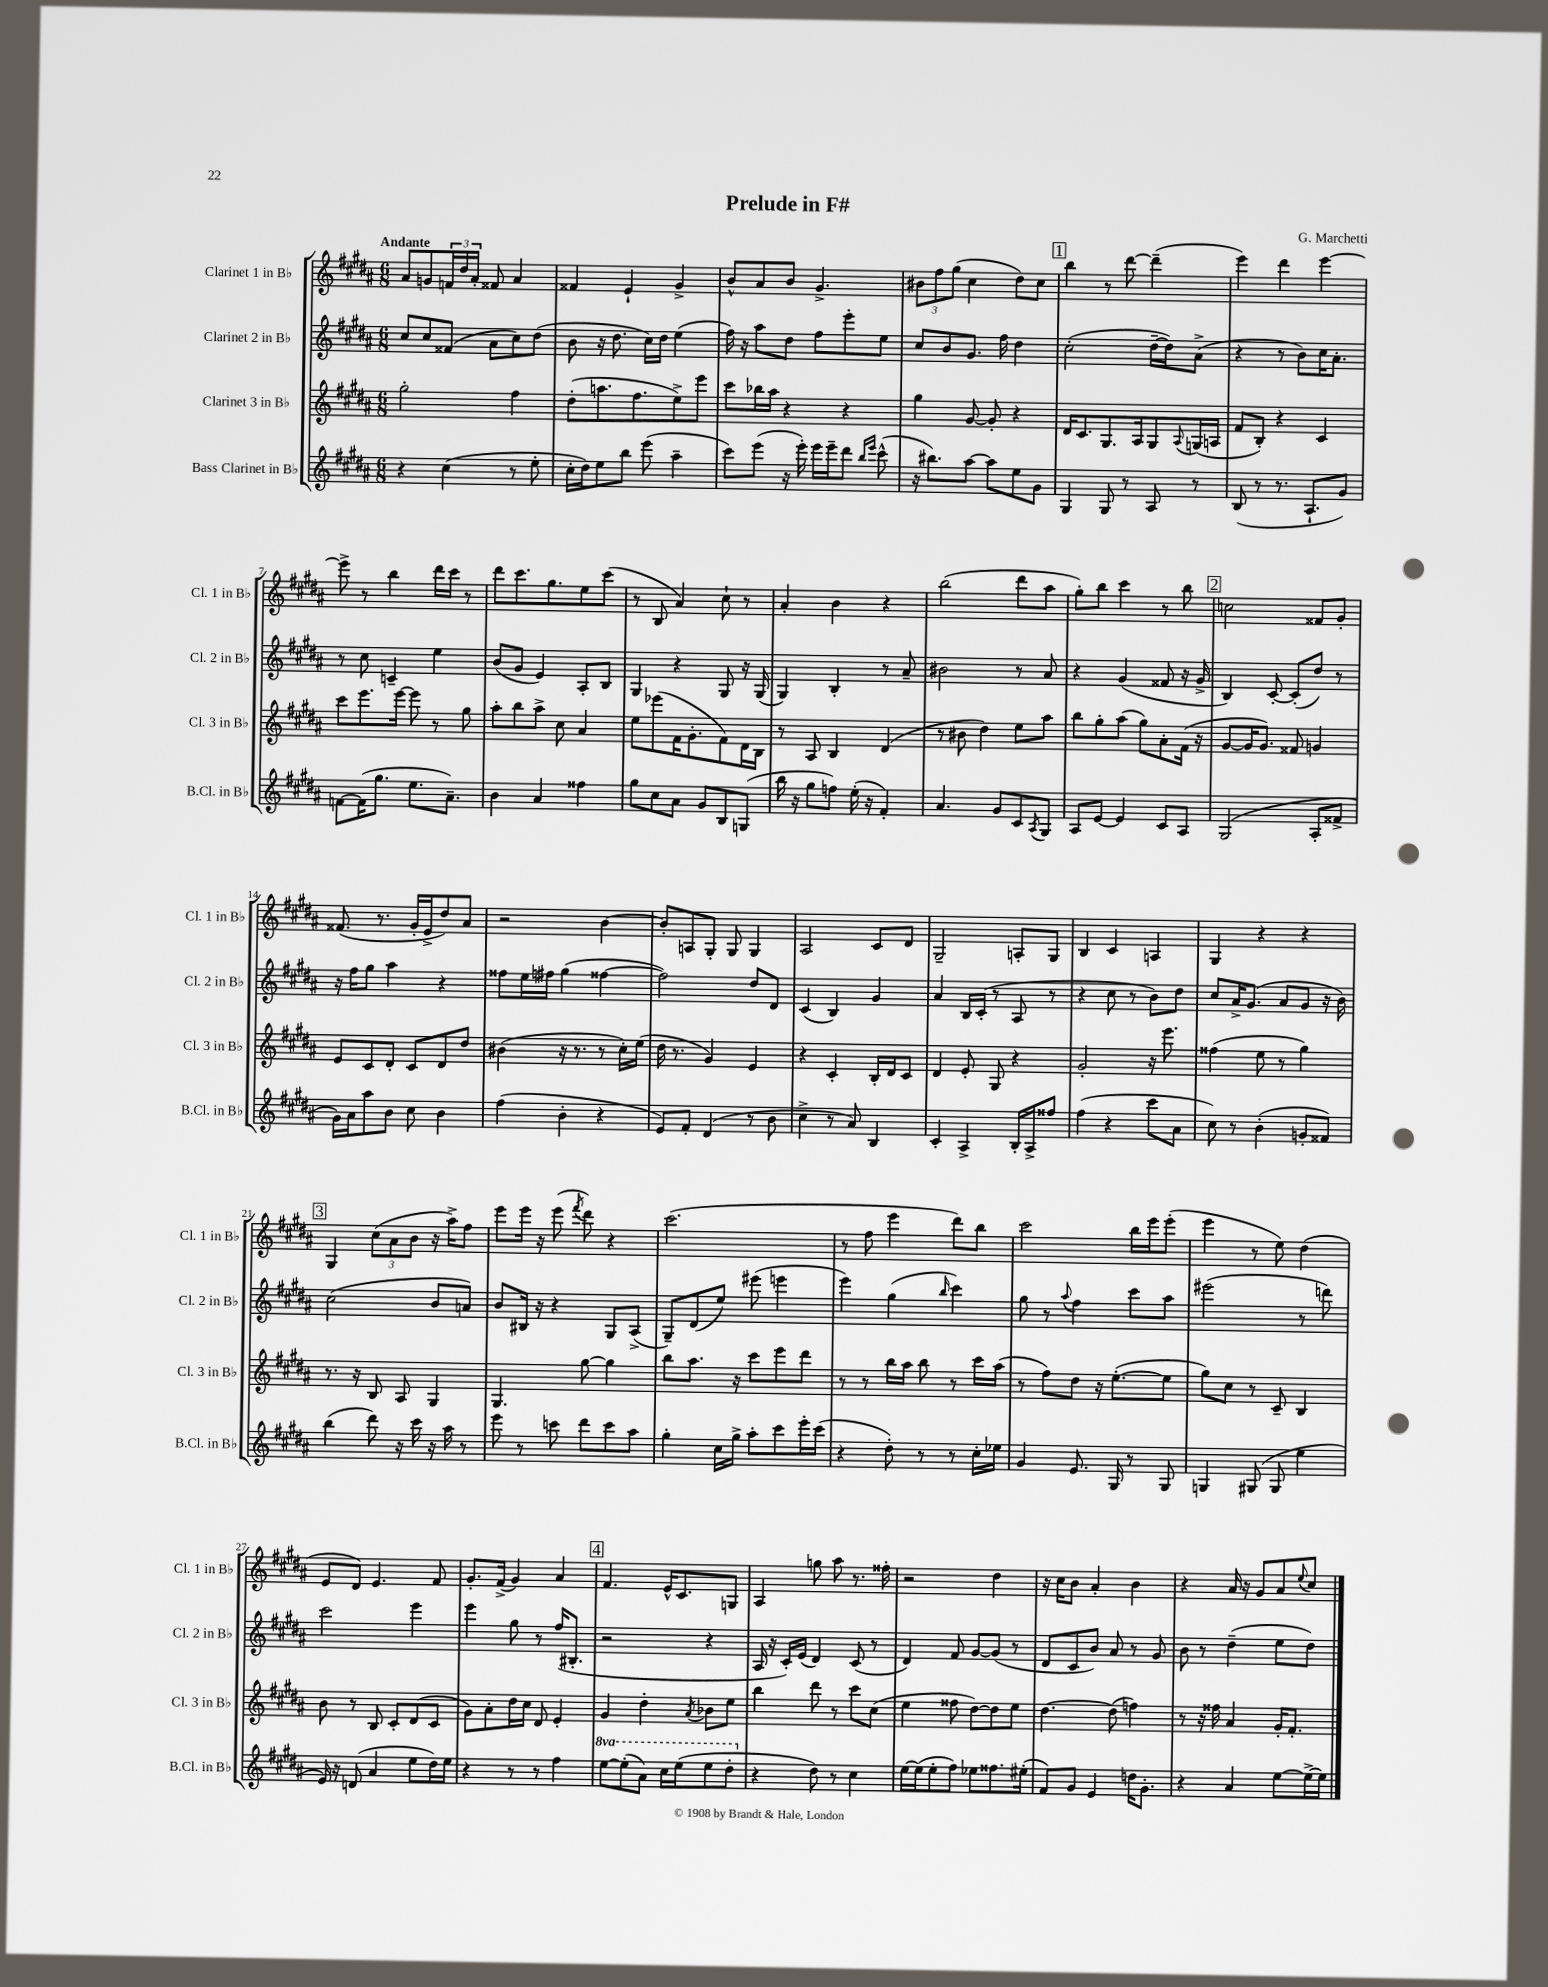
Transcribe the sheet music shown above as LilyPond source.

\header { title = "Prelude in F#" composer = "G. Marchetti" }
<<
\new StaffGroup <<
\new Staff = "s0" \with { instrumentName = "Clarinet 1 in Bb" shortInstrumentName = "Cl. 1 in Bb" } {
    \clef treble \key b \major \numericTimeSignature \time 6/8 \tempo "Andante"
    ais'8 g'8 \tuplet 3/2 { f'16 dis''16 ais'16-. } fisis'8 ais'4 |
    fisis'4 e'4-! gis'4-> |
    b'8-^ ais'8 b'8 gis'4.-> |
    \tuplet 3/2 { bis'8 fis''8 gis''8( } cis''4 dis''8) cis''8 |
    \mark \markup { \box "1" } b''4 r8 dis'''8~ dis'''4--( |
    e'''4) dis'''4 e'''4~ |
    e'''8-> r8 b''4 dis'''16 cis'''16 r8 |
    dis'''8 cis'''8. gis''8. e''8 cis'''8( |
    r8 b8 ais'4) cis''8-! r8 |
    ais'4-. b'4 r4 |
    b''2( dis'''8 ais''8 |
    gis''8-.) b''8 cis'''4 r8 b''8 |
    \mark \markup { \box "2" } c''2 fisis'8 gis'8-. |
    fisis'8.( r8. gis'16-. e'16-> dis''8) ais'8 |
    r2 b'4~ |
    b'8-. a8 gis8-. gis8 gis4 |
    ais2 cis'8 dis'8 |
    gis2-- a8-. gis8 |
    b4 cis'4 a4 |
    gis4 r4 r4 |
    \mark \markup { \box "3" } gis4 \tuplet 3/2 { cis''8( ais'8 b'8 } r16 ais''16->) fis''8 |
    e'''8 e'''16 r16 e'''8( \acciaccatura { fis'''8 } dis'''8) r4 |
    cis'''2.( |
    r8 fis''8 e'''4 dis'''8) b''8 |
    cis'''2 b''16 e'''16 e'''8-.( |
    e'''4 r8 e''8) dis''4( |
    e'8 dis'8) e'4. fis'8 |
    gis'8.-. fis'16->( gis'4) ais'4 |
    \mark \markup { \box "4" } fis'4. e'16-^ cis'8. g8 |
    ais4 g''8 ais''8 r8. fisis''16-. |
    r2 dis''4 |
    r16 cis''16 b'8 ais'4-. b'4 |
    r4 ais'16 r16 gis'8 ais'8 \appoggiatura { e''8 } cis''8 \bar "|." |
}
\new Staff = "s1" \with { instrumentName = "Clarinet 2 in Bb" shortInstrumentName = "Cl. 2 in Bb" } {
    \clef treble \key b \major \numericTimeSignature \time 6/8
    cis''8 cis''8 fisis'8( ais'8 cis''8) dis''8( |
    b'8 r16 dis''8. cis''16) dis''16 e''4( |
    fis''16) r16 ais''8 dis''8 fis''8 e'''8-. e''8 |
    cis''8 b'8 gis'8. fis''16 dis''4 |
    \mark \markup { \box "1" } cis''2-.( dis''16~-- dis''16) ais'8->( |
    r4 r8 b'8) cis''16 ais'8.-. |
    r8 cis''8 c'4-- e''4 |
    b'8( gis'8 e'4) ais8-. b8 |
    gis4 r4 gis8 r16 gis16( |
    gis4) b4-. r8 ais'8-- |
    bis'2 r8 ais'8 |
    r4 gis'4( fisis'8 r16 gis'16-> |
    \mark \markup { \box "2" } b4) cis'8~-. cis'8-.( dis''8) r8 |
    r16 fis''16 gis''8 ais''4 r4 |
    fisis''8 e''16 fis''16 gis''4( fisis''4~ |
    fisis''2) dis''8 dis'8 |
    cis'4( b4) gis'4 |
    ais'4 b16 cis'16-.( r8 ais8 r8 |
    r4 cis''8 r8 b'8) dis''8 |
    cis''8 ais'16-> gis'8.( ais'8 gis'8 r16 b'16) |
    \mark \markup { \box "3" } cis''2( b'8 a'8) |
    b'8 bis16 r16 r4 gis8 ais8->( |
    gis8--) dis'8( e''8) eis'''8( e'''4 |
    e'''4) gis''4( \grace { b''16 } cis'''4) |
    gis''8 r8 \appoggiatura { ais''8 } fis''4 cis'''8 ais''8 |
    eis'''2( r8 d'''8) |
    cis'''2 e'''4 |
    e'''4 gis''8 r8 fis''16( bis8.-. |
    \mark \markup { \box "4" } r2 r4 |
    ais16 r16 cis'16-.) e'16( dis'4) cis'8( r8 |
    dis'4) fis'8 gis'8~ gis'8( r8 |
    dis'8 cis'8 b'8) ais'8 r8 gis'8 |
    b'8 r8 dis''4--( e''8 dis''8) \bar "|." |
}
\new Staff = "s2" \with { instrumentName = "Clarinet 3 in Bb" shortInstrumentName = "Cl. 3 in Bb" } {
    \clef treble \key b \major \numericTimeSignature \time 6/8
    gis''2-. fis''4 |
    dis''8-.( a''8. fis''8. e''8->) e'''8 |
    cis'''8 bes''16 ais''16 r4 r4 |
    gis''4 gis'8~ gis'8-. r4 |
    \mark \markup { \box "1" } dis'16 cis'8. gis8. ais16 gis8 \appoggiatura { ais8 } g16( a16 |
    fis'8 b8-.) r4 cis'4 |
    cis'''8 e'''8. e'''16~ e'''8 r8 gis''8 |
    ais''8-. b''8 ais''8-> cis''8 ais'4 |
    e''8 ees'''8( fis'16 gis'8.-. fis'8) dis'16 b16 |
    r8 ais8 b4 dis'4( |
    r8 bis'8 dis''4) e''8 ais''8 |
    b''8 gis''8-. ais''8( gis''8) ais'8-. fis'16( r16 |
    \mark \markup { \box "2" } gis'8~ gis'16 gis'8.) fisis'8 g'4 |
    e'8 cis'8 dis'8-. cis'8 dis'8 dis''8 |
    bis'4( r16 r8. r8 cis''16-.) e''16( |
    dis''16 r8. gis'4) e'4 |
    r4 cis'4-. b16-. dis'16 cis'8 |
    dis'4 e'8-. gis8 r4 |
    gis'2-. r16 e'''8. |
    fisis''4( e''8 r8 gis''4) |
    \mark \markup { \box "3" } r8. r16 b8 ais8 gis4 |
    gis4. gis''8~ gis''4 |
    b''8 ais''8. r16 cis'''8 e'''8 dis'''8 |
    r8 r8 b''16 ais''16 b''8 r8 cis'''16 ais''16( |
    r8 fis''8) dis''8 r16 e''8.~-.( e''8 |
    gis''8) cis''8 r8 cis'8-- b4 |
    b'8 r8 b8 cis'8-. dis'8( cis'8 |
    gis'8) ais'8-. dis''16 cis''16 dis'8 e'4-. |
    \mark \markup { \box "4" } gis'4 dis''4-. \acciaccatura { ais'8 } bes'8 e''8 |
    b''4 dis'''8 r8 cis'''8 cis''8( |
    e''4 fisis''8 dis''8~) dis''8 e''8 |
    dis''4.~ dis''8( f''4) |
    r8 r16 fisis''16 ais'4 gis'16-. fis'8.-. \bar "|." |
}
\new Staff = "s3" \with { instrumentName = "Bass Clarinet in Bb" shortInstrumentName = "B.Cl. in Bb" } {
    \clef treble \key b \major \numericTimeSignature \time 6/8 \set Staff.ottavationMarkups = #ottavation-simple-ordinals
    r4 cis''4( r8 e''8-. |
    cis''16-. dis''16) e''8 b''8 e'''8( ais''4-- |
    cis'''8) e'''8( r16 e'''16-.) e'''16 e'''16-- dis'''8 \grace { b''16 e'''16 } cis'''8-^( |
    r16 bis''8.) ais''8~ ais''8 e''8 gis'8 |
    \mark \markup { \box "1" } gis4 gis8 r8 ais8 r8 |
    b8( r8 r8. ais8.-! gis'8) |
    f'8~ f'16( gis''8. e''8. ais'8.--) |
    b'4 ais'4 fisis''4 |
    gis''8 cis''8 ais'8 gis'8 b8 g8( |
    b''16 r16 gis''8 f''8) e''16-.( r16 fis'4-.) |
    ais'4. gis'8 cis'8 \acciaccatura { ais8 } gis8 |
    ais8 e'8~ e'4 cis'8 ais8 |
    \mark \markup { \box "2" } gis2( ais8-. fisis'8-> |
    gis'16) ais'16 ais''8 b'8 cis''8 b'4 |
    fis''4( b'4-. r4 |
    e'8) fis'8-. dis'4( r8 b'8 |
    cis''4-> r8 ais'8) b4 |
    cis'4-. ais4-> b16-. ais16-> fisis''8 |
    fis''4( r4 cis'''8 ais'8 |
    cis''8) r8 b'4-.( g'8-. fisis'8) |
    \mark \markup { \box "3" } b''4( dis'''8) r16 cis'''16 r16 ais''16 r8 |
    e'''8 r8 c'''8 dis'''8 c'''8 ais''8 |
    gis''4-. cis''16 gis''16-> ais''8-. cis'''8 e'''16-. cis'''16( |
    r4 dis''8-.) r8 r8 cis''16-. ees''16 |
    gis'4 e'8. gis16 r8 gis8 |
    g4 gis8( gis8 e''4 |
    e'16) r16 d'8( ais'4 e''8 dis''16) e''16 |
    r4 r8 r8 fis''4 |
    \mark \markup { \box "4" } \ottava #1 e'''8~ e'''8-.( ais''8) cis'''16 e'''16( e'''8 dis'''8-. \ottava #0 |
    r4 dis''8) r8 cis''4 |
    e''16~ e''16( e''8-. fis''8) ees''8 fisis''8. eis''16-.( |
    fis'8) gis'8 e'4 d''16 gis'8.-. |
    r4 ais'4 e''8~ e''16~-> e''16 \bar "|." |
}
>>
>>
